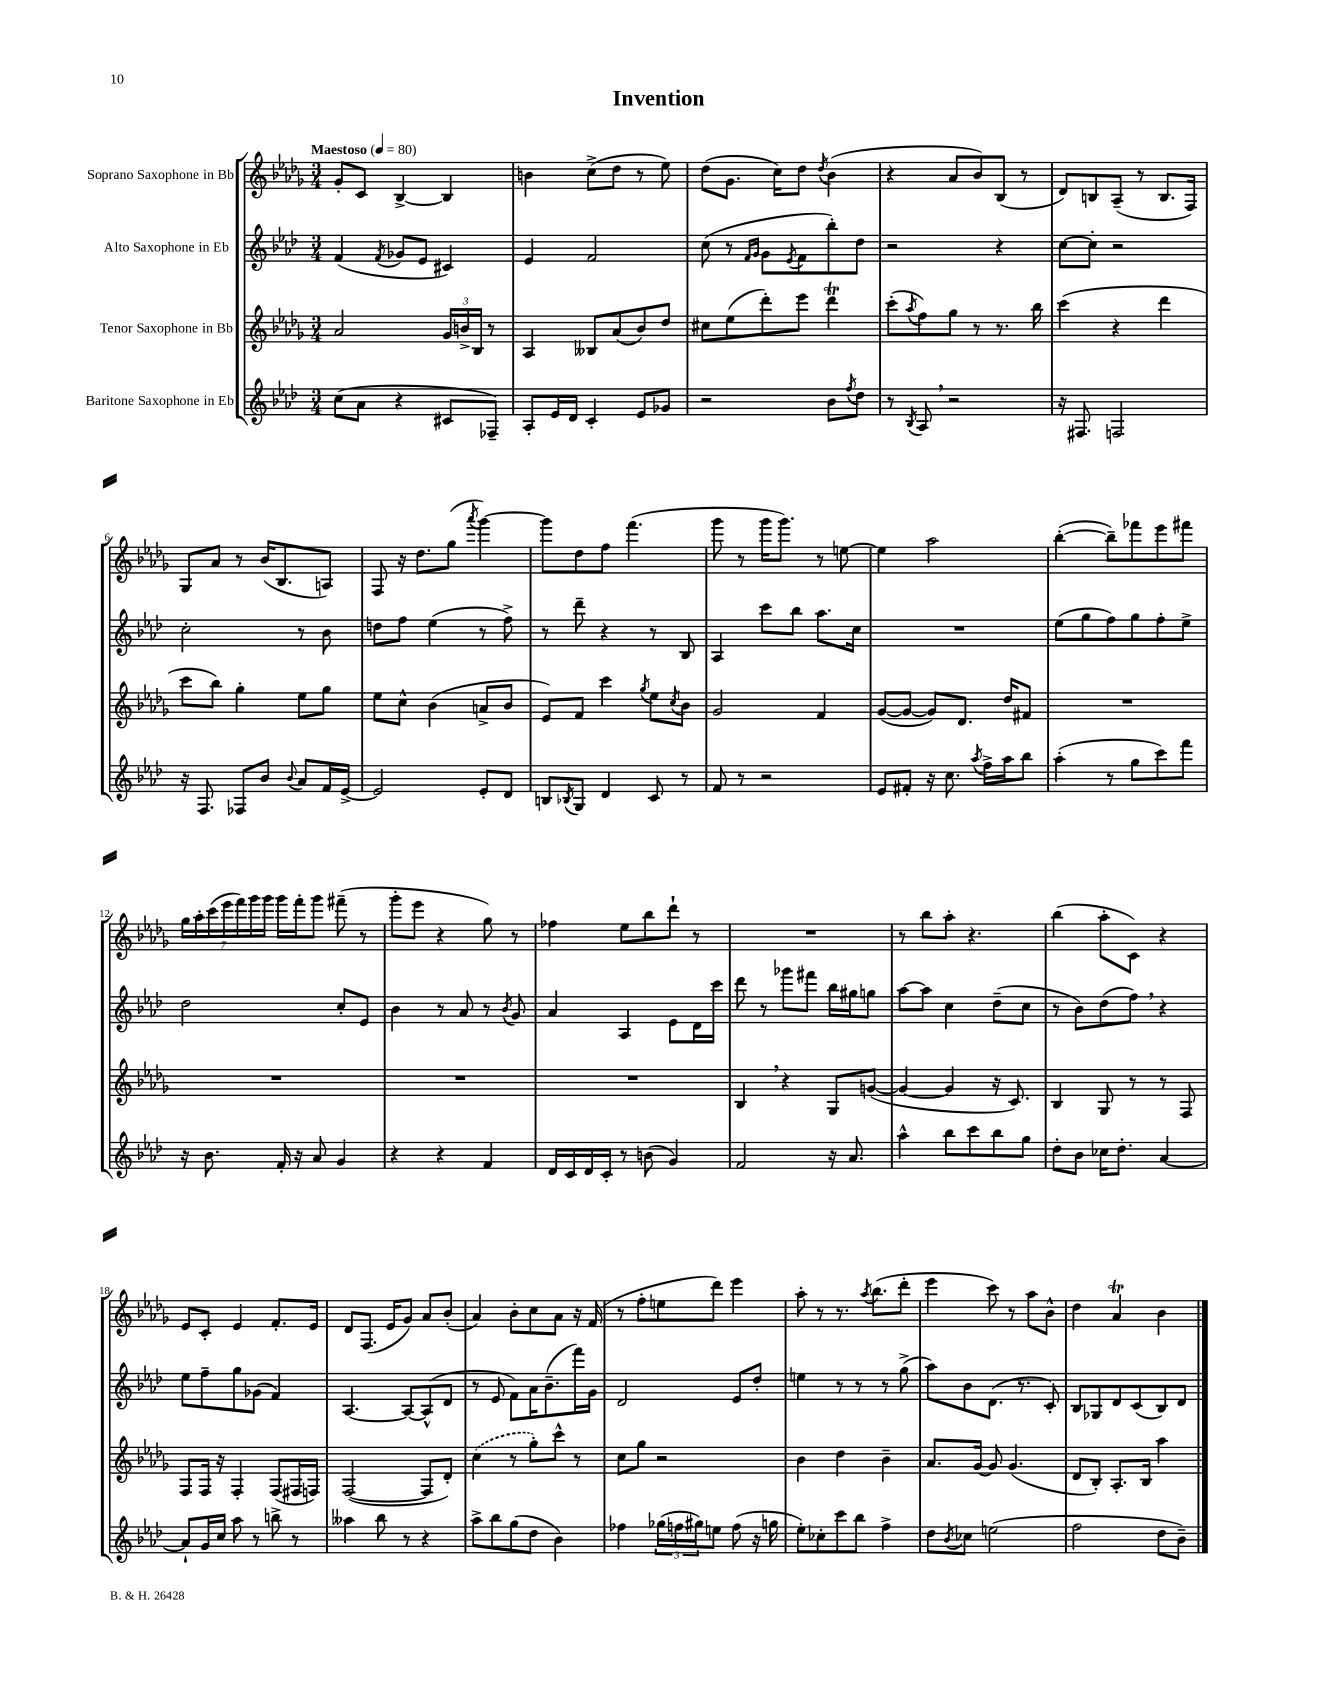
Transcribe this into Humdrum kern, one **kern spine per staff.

**kern	**kern	**kern	**kern
*staff4	*staff3	*staff2	*staff1
*clefG2	*clefG2	*clefG2	*clefG2
*k[b-e-a-d-]	*k[b-e-a-d-g-]	*k[b-e-a-d-]	*k[b-e-a-d-g-]
*M3/4	*M3/4	*M3/4	*M3/4
*MM80	*MM80	*MM80	*MM80
(8cc\L	2a-/	(4f/	8g-'/L
8a-\J	.	.	8c/J
.	.	8qf/	.
4r	.	8g-/L	[4B-^/
.	.	8e-/J	.
8c#/L	24g-/LL	4c#/)	4B-/]
.	24b^/	.	.
.	24B-/JJ	.	.
8F-~/J)	8r	.	.
=	=	=	=
8A-'/L	4A-/	4e-/	4b\
16e-/L	.	.	.
16d-/JJ	.	.	.
4c'/	8B--/L	2f/	(8cc^\L
.	(8a-/	.	8dd-\J
8e-/L	8b-/)	.	8r
8g-/J	8dd-/J	.	8ee-\)
=	=	=	=
2r	8cc#\L	(8cc\	(8dd-\L
.	(8ee-\	8r	8.g-\J
.	.	16qqf/LL	.
.	.	16qqg/JJ	.
.	8ddd-'\)	8g\L	.
.	.	.	16cc\LK)
.	.	8qe-/	.
.	8eee-\J	8f\	8dd-\J
.	.	.	8qdd-/
8b-\L	4ddd-\	8bb-'\)	(4b-\
8qff/	.	.	.
8dd-\J	.	8dd-\J	.
=	=	=	=
8r	(8ccc'\L	2r	4r
8qB-/	8qaa-/	.	.
8A-/	8ff\)	.	.
2r	8gg-\J	.	8a-/L
.	8r	.	8b-/)
.	8.r	4r	(8B-/J
.	.	.	8r
.	16bb-\	.	.
=	=	=	=
16r	(4ccc\	[8cc\L	8d-/L)
8.F#/	.	.	.
.	.	8cc'\]J	8B/
2F/	4r	2r	(8A-~/J
.	.	.	8r
.	4ddd-\	.	8.B/L
.	.	.	16F/Jk)
=	=	=	=
16r	8ccc\L	2cc'\	8G-/L
8.F/	.	.	.
.	8bb-\J)	.	8a-/J
8F-/L	4gg-'\	.	8r
8b-/J	.	.	(16b-/LK
.	.	.	8.B-/
8qqb-/	.	.	.
8a-/L	8ee-\L	8r	.
16f/L	8gg-\J	8b-\	8A/J)
[16e-^/JJ	.	.	.
=	=	=	=
2e-/]	8ee-\L	8dd\L	8F/
.	8cc^^\J	8ff\J	16r
.	.	.	8.dd-\L
.	(4b-\	(4ee-\	.
.	.	.	(8gg-\J
.	.	.	8qaaa-/
8e-'/L	8a^/L	8r	[4ggg-\)
8d-/J	8b-/J	8ff^\)	.
=	=	=	=
8B/L	8e-/L)	8r	8ggg-\]L
8qB-/	.	.	.
8G/J	8f/J	8ddd-~\	8dd-\
4d-/	4ccc\	4r	8ff\J
.	.	.	(4.fff\
.	8qgg-/	.	.
8c/	8ee-\L	8r	.
.	8qcc/	.	.
8r	8b-\J	8B-/	.
=	=	=	=
8f/	2g-/	4A-/	8ggg-\
8r	.	.	8r
2r	.	8ccc\L	16ggg-\LK
.	.	.	8.ggg-\J)
.	.	8bb-\J	.
.	4f/	8.aa-\L	8r
.	.	.	[8ee\
.	.	16cc\Jk	.
=	=	=	=
8e-/L	([8g-/L	2.r	4ee\]
8f#'/J	8g-/_J	.	.
16r	8g-/]L)	.	2aa-\
8.cc\	.	.	.
.	8.d-/J	.	.
8qaa-/	.	.	.
16ff^\LL	.	.	.
16aa-\J	16dd-/LK	.	.
8bb-\J	8f#/J	.	.
=	=	=	=
(4aa-'\	2.r	(8ee-\L	([4bb-'\
.	.	8gg\	.
8r	.	8ff\)	8bb-~\]L)
8gg\L	.	8gg\	8fff-\
8ccc\)	.	8ff'\	8eee-\
8fff\J	.	8ee-^\J	8fff#\J
=	=	=	=
16r	2.r	2dd-\	28gg-\LL
.	.	.	28aa-'\
8.b-\	.	.	.
.	.	.	(28ccc\
.	.	.	28eee-\
.	.	.	28fff\)
.	.	.	28ggg-\
.	.	.	28ggg-\JJ
16f'/	.	.	16ggg-\LL
16r	.	.	16fff'\J
8a-/	.	.	8ggg-\J
4g/	.	8cc'/L	(8fff#~\
.	.	8e-/J	8r
=	=	=	=
4r	2.r	4b-\	8ggg-'\L
.	.	.	8eee-\J
4r	.	8r	4r
.	.	8a-/	.
4f/	.	8r	8gg-\)
.	.	8qb-/	.
.	.	8g/	8r
=	=	=	=
16d-/LL	2.r	4a-/	4ff-\
16c/	.	.	.
16d-/	.	.	.
16c'/JJ	.	.	.
8r	.	4A-/	8ee-\L
(8b\	.	.	8bb-\
4g/)	.	8e-\L	8ddd-`\J
.	.	16d-\L	8r
.	.	16ccc\JJ	.
=	=	=	=
2f/	4B-/	8ddd-\	2.r
.	.	8r	.
.	4r	8ggg-\L	.
.	.	8fff#\J	.
16r	8G-/L	16bb-\LL	.
8.a-/	.	16gg#\J	.
.	([8g/J	8gg\J	.
=	=	=	=
4aa-^^\	4g/_	[8aa-\L	8r
.	.	8aa-\]J	8bb-\L
8bb-\L	4g/]	4cc\	8aa-'\J
8ccc\	.	.	4.r
8bb-\	16r	(8dd-~\L	.
.	8.c/)	.	.
8gg\J	.	8cc\J	.
=	=	=	=
8dd-'\L	4B-/	8r	(4bb-\
8b-\J	.	8b-\L)	.
16cc-\LK	8G-/	(8dd-\	8aa-'\L
8.dd-'\J	.	.	.
.	8r	8ff\J)	8c\J)
[4a-/	8r	4r	4r
.	8F/	.	.
=	=	=	=
8a-`/]L	8F/L	8ee-\L	8e-/L
16g/L	16F/Jk	8ff~\	8c'/J
16cc/JJ	16r	.	.
8aa-\	4F'/	8gg\	4e-/
8r	.	(8g-\J	.
8bb^\	(8F/L	4f/)	8.f'/L
8r	16F#/L	.	.
.	16F/JJ)	.	16e-/Jk
=	=	=	=
4aa--\	([2F/	[4.A-/	8d-/L
.	.	.	(8.F/J
8bb-\	.	.	.
.	.	.	16e-/LK
8r	.	8A-/_L	8g-/J)
4r	8F/]L	(8A-^^/]	8a-/L
.	8d-'/J)	8d-/J	(8b-'/J
=	=	=	=
8aa-^\L	(4cc\	8r	4a-/)
8bb-\	.	8e-/	.
(8gg\	8r	8f\L)	8b-'\L
8dd-\J	8gg-'\L)	16a-\K	8cc\
.	.	(8.b-~\	.
4b-\)	8ccc^^\J	.	8a-\J
.	8r	16fff\L)	16r
.	.	16g\JJ	(16f/
=	=	=	=
4ff-\	8cc\L	2d-/	8r
.	8gg-\J	.	8ff'\L
(24gg-\LL	2r	.	8ee\
24ff\	.	.	.
24gg#\J)	.	.	.
8ee\J	.	.	8ddd-\J)
(8ff\	.	8e-/L	4eee-\
16r	.	8dd-'/J	.
16gg\	.	.	.
=	=	=	=
8ee-'\L)	4b-\	4ee\	8aa-'\
8cc-'\	.	.	8r
8ccc\	4dd-\	8r	8.r
8bb-\J	.	8r	.
.	.	.	8qaa-/
.	.	.	(8.bb-\L
4ff^\	4b-~\	8r	.
.	.	(8gg^\	8ddd-'\J
=	=	=	=
8dd-\L	8.a-/L	8aa-\L)	4eee-\
8qb-/	.	.	.
8cc-\J	.	8b-\	.
.	[16g-/Jk	.	.
(2ee\	8g-/]	(8.d-\J	8ccc\)
.	(4.g-/	.	8r
.	.	8.r	.
.	.	.	8aa-\L
.	.	8c'/)	8b-^^\J
=	=	=	=
2ff\	8d-/L	8B-/L	4dd-\
.	8B-'/J)	8G-/	.
.	8.A-'/L	8d-/	4a-/
.	.	(8c/	.
.	16B-/Jk	.	.
8dd-\L	4aa-\	8B-/)	4b-\
8b-~\J)	.	8d-/J	.
==	==	==	==
*-	*-	*-	*-
